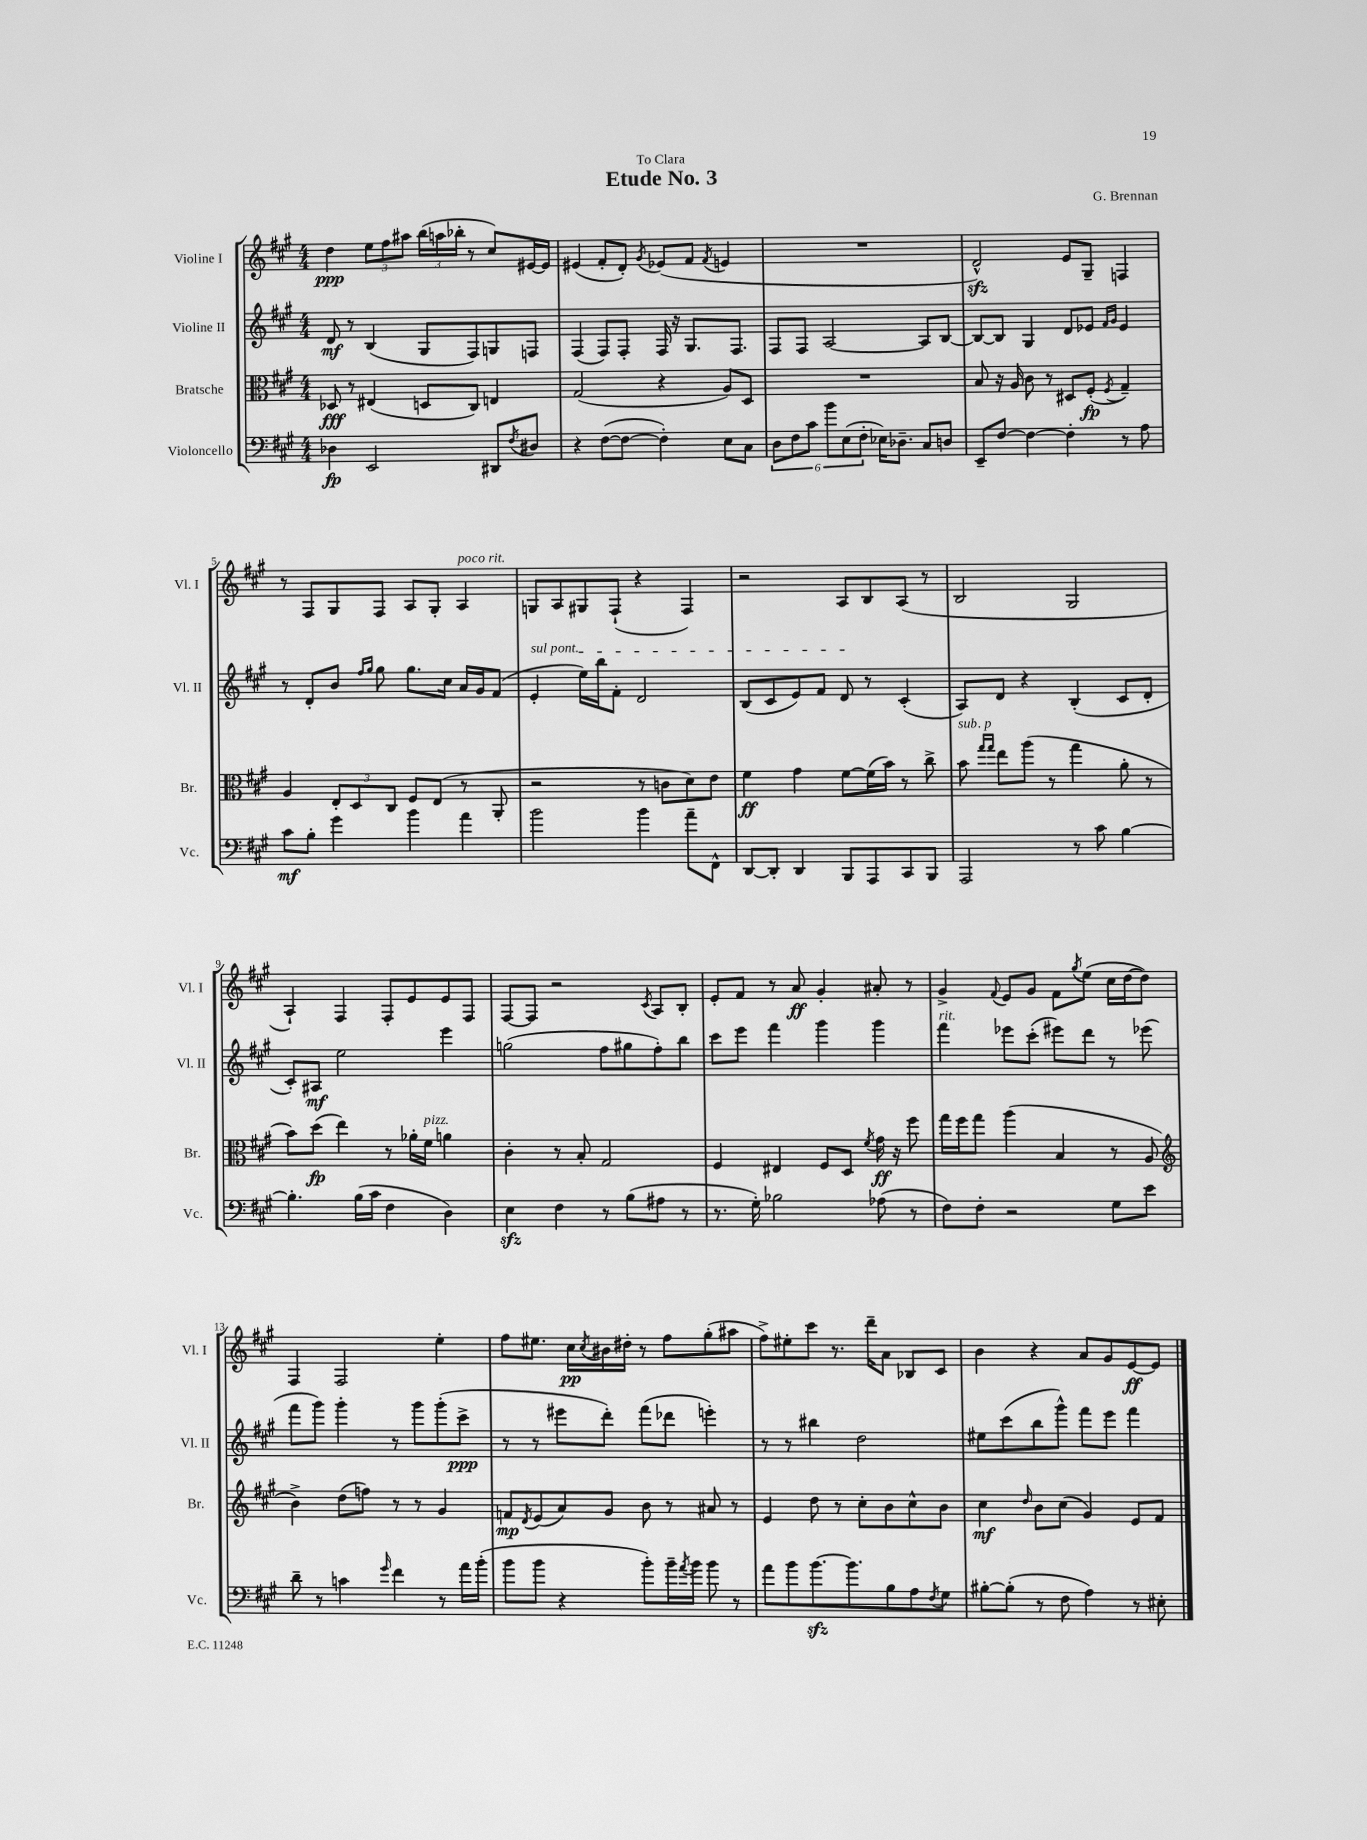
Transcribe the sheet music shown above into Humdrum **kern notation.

**kern	**kern	**kern	**kern
*staff4	*staff3	*staff2	*staff1
*clefF4	*clefC3	*clefG2	*clefG2
*k[f#c#g#]	*k[f#c#g#]	*k[f#c#g#]	*k[f#c#g#]
*M4/4	*M4/4	*M4/4	*M4/4
4D-	8D-	8d	4dd
.	8r	8r	.
2EE	(4E#	(4B	12ee
.	.	.	12ff#
.	.	.	12aa#
.	8D	8G#	(24bb
.	.	.	24aa
.	.	.	24bb-'
.	8C#)	8F#)	8r
8DD#	4E	8G	8cc#)
8qF#	.	.	.
8D#	.	8F	[16e#
.	.	.	16e#]
=	=	=	=
4r	(2G#	(4F#	(4e#
([8F#	.	8F#)	8f#'
8F#_	.	8F#'	8d')
.	.	.	8qg#
4F#'])	4r	16F#	(8e-
.	.	16r	.
.	.	8.G#	8f#
.	.	.	8qf#
8E	8A)	.	4e
.	.	8.F#	.
8C#	8D	.	.
=	=	=	=
12D	1r	8F#	1r
12F#	.	.	.
.	.	8F#	.
12c#	.	.	.
12b	.	[2A	.
(12E	.	.	.
12F#'	.	.	.
16E-)	.	.	.
8.D-~	.	.	.
8C#	.	8A]	.
8D	.	[8B	.
=	=	=	=
8EE~	8B	8B_	2d^^)
[8F#	16r	8B]	.
.	16A	.	.
4F#_	8c#	4G#	.
.	8r	.	.
4F#']	8D#	8d	8e
.	(8F#'	8e-	8G#~
.	.	16qqf#	.
.	8qF#	16qqg#	.
8r	4G#~)	4e-	4F
8A	.	.	.
=	=	=	=
8c#	4A	8r	8r
8B'	.	8d'	8F#
4g#	12E'	8b	8G#
.	12D	.	.
.	.	16qqff#	.
.	.	16qqgg#	.
.	.	8gg#	8F#
.	12C#	.	.
4b	8F#	8.gg#	8A
.	(8E	.	8G#'
.	.	16cc#	.
4a	8r	16a	4A
.	.	16g#	.
.	8AA'	(8f#	.
=	=	=	=
2b	2r	4e'	8G
.	.	.	8A
.	.	16ee)	8G#
.	.	16bb	.
.	.	8f#'	(8F#`
4b	8r	2d	4r
.	8c	.	.
8a~	8d)	.	4F#)
8FF#^^	8e	.	.
=	=	=	=
[8DD	4f#	(8B	2r
8DD']	.	8c#	.
4DD	4g#	8e)	.
.	.	8f#	.
8BBB	[8f#	8d	8A
8AAA	(16f#]	8r	8B
.	16b)	.	.
8CC#	8r	(4c#'	(8A
8BBB	8cc#^	.	8r
=	=	=	=
2AAA	8b	8A)	2B
.	16qqgg#	.	.
.	16qqgg#	.	.
.	8ee	8d	.
.	(8aa	4r	.
.	8r	.	.
8r	4gg#	(4B'	2G#
8c#	.	.	.
[4B	8a'	8c#	.
.	8r	8d'	.
=	=	=	=
4.B']	8b)	8c#')	4A`)
.	(8dd	8A#	.
.	4ee)	2ee	4F#
(16B	.	.	.
16c#	.	.	.
4F#	8r	.	8F#'
.	16a-'	.	8e
.	16f#	.	.
4D)	4a	4eee	8e
.	.	.	8F#
=	=	=	=
4E	4c#'	(2gg	[8F#
.	.	.	8F#]
4F#	8r	.	2r
.	8B'	.	.
8r	2G#	8ff#	.
(8B	.	8gg#	.
.	.	.	8qc#
8A#	.	8ff#')	8A
8r	.	8bb	8B'
=	=	=	=
8.r	4F#	8ccc#	8e'
.	.	8eee	8f#
16G#')	.	.	.
2B-	4E#	4fff#	8r
.	.	.	8a
.	8F#	4ggg#	4g#'
.	8D	.	.
.	8qf#	.	.
(8A-	16g#	4ggg#	8a#'
.	16r	.	.
8r	8ff#	.	8r
=	=	=	=
8F#)	16gg#	4fff#	4g#^
.	16ff#	.	.
8F#'	8gg#	.	.
.	.	.	8qqf#
2r	(4aa	8eee-	8e
.	.	(8ccc#'	8g#
.	4B	8eee#)	8f#
.	.	.	8qgg#
.	.	8ddd	(8ee
8G#	8r	8r	16cc#
.	.	.	[16dd
8e	8A	(8eee-	8dd])
=	=	=	=
*	*clefG2	*	*
8d~	4b^)	8fff#	4F#
8r	.	8ggg#)	.
4c	(8dd	4ggg#'	2F#
.	8ff)	.	.
16qqg#	.	.	.
4f#	8r	8r	.
.	8r	8ggg#	.
8r	4g#	(8ggg#'	4ee'
16a	.	8ccc#^	.
(16b'	.	.	.
=	=	=	=
8b	8f	8r	8ff#
.	8qd	.	.
8b	(8e	8r	8.ee#
4r	8a)	8eee#	.
.	.	.	16cc#
.	.	.	8qcc#
.	8g#	8ddd')	16b#
.	.	.	16dd#'
8b')	8b	(8fff#	8r
16b~	8r	8ddd-	8ff#
8qa	.	.	.
16b	.	.	.
8b	8a#	4eee')	(8gg#'
8r	8r	.	8aa#
=	=	=	=
8a	4e	8r	8ff#^)
8b	.	8r	8ee#'
[8.b	8dd	4bb#	8ccc#
.	8r	.	8.r
8.b]	.	.	.
.	8cc#'	2dd	.
.	.	.	16ddd~
8B	8b	.	8a
8A	8cc#^^	.	8B-
8qF#	.	.	.
8G#	8b	.	8c#
=	=	=	=
[8B#'	4cc#	8ee#	4b
(8B#']	.	(8ccc#	.
.	16qqdd	.	.
8r	8b	8bb	4r
8F#	(8cc#	8ggg#^^)	.
4A)	4g#)	8fff#	8a
.	.	8eee	8g#
8r	8e	4fff#	[8e
8E#'	8f#	.	8e]
==	==	==	==
*-	*-	*-	*-
